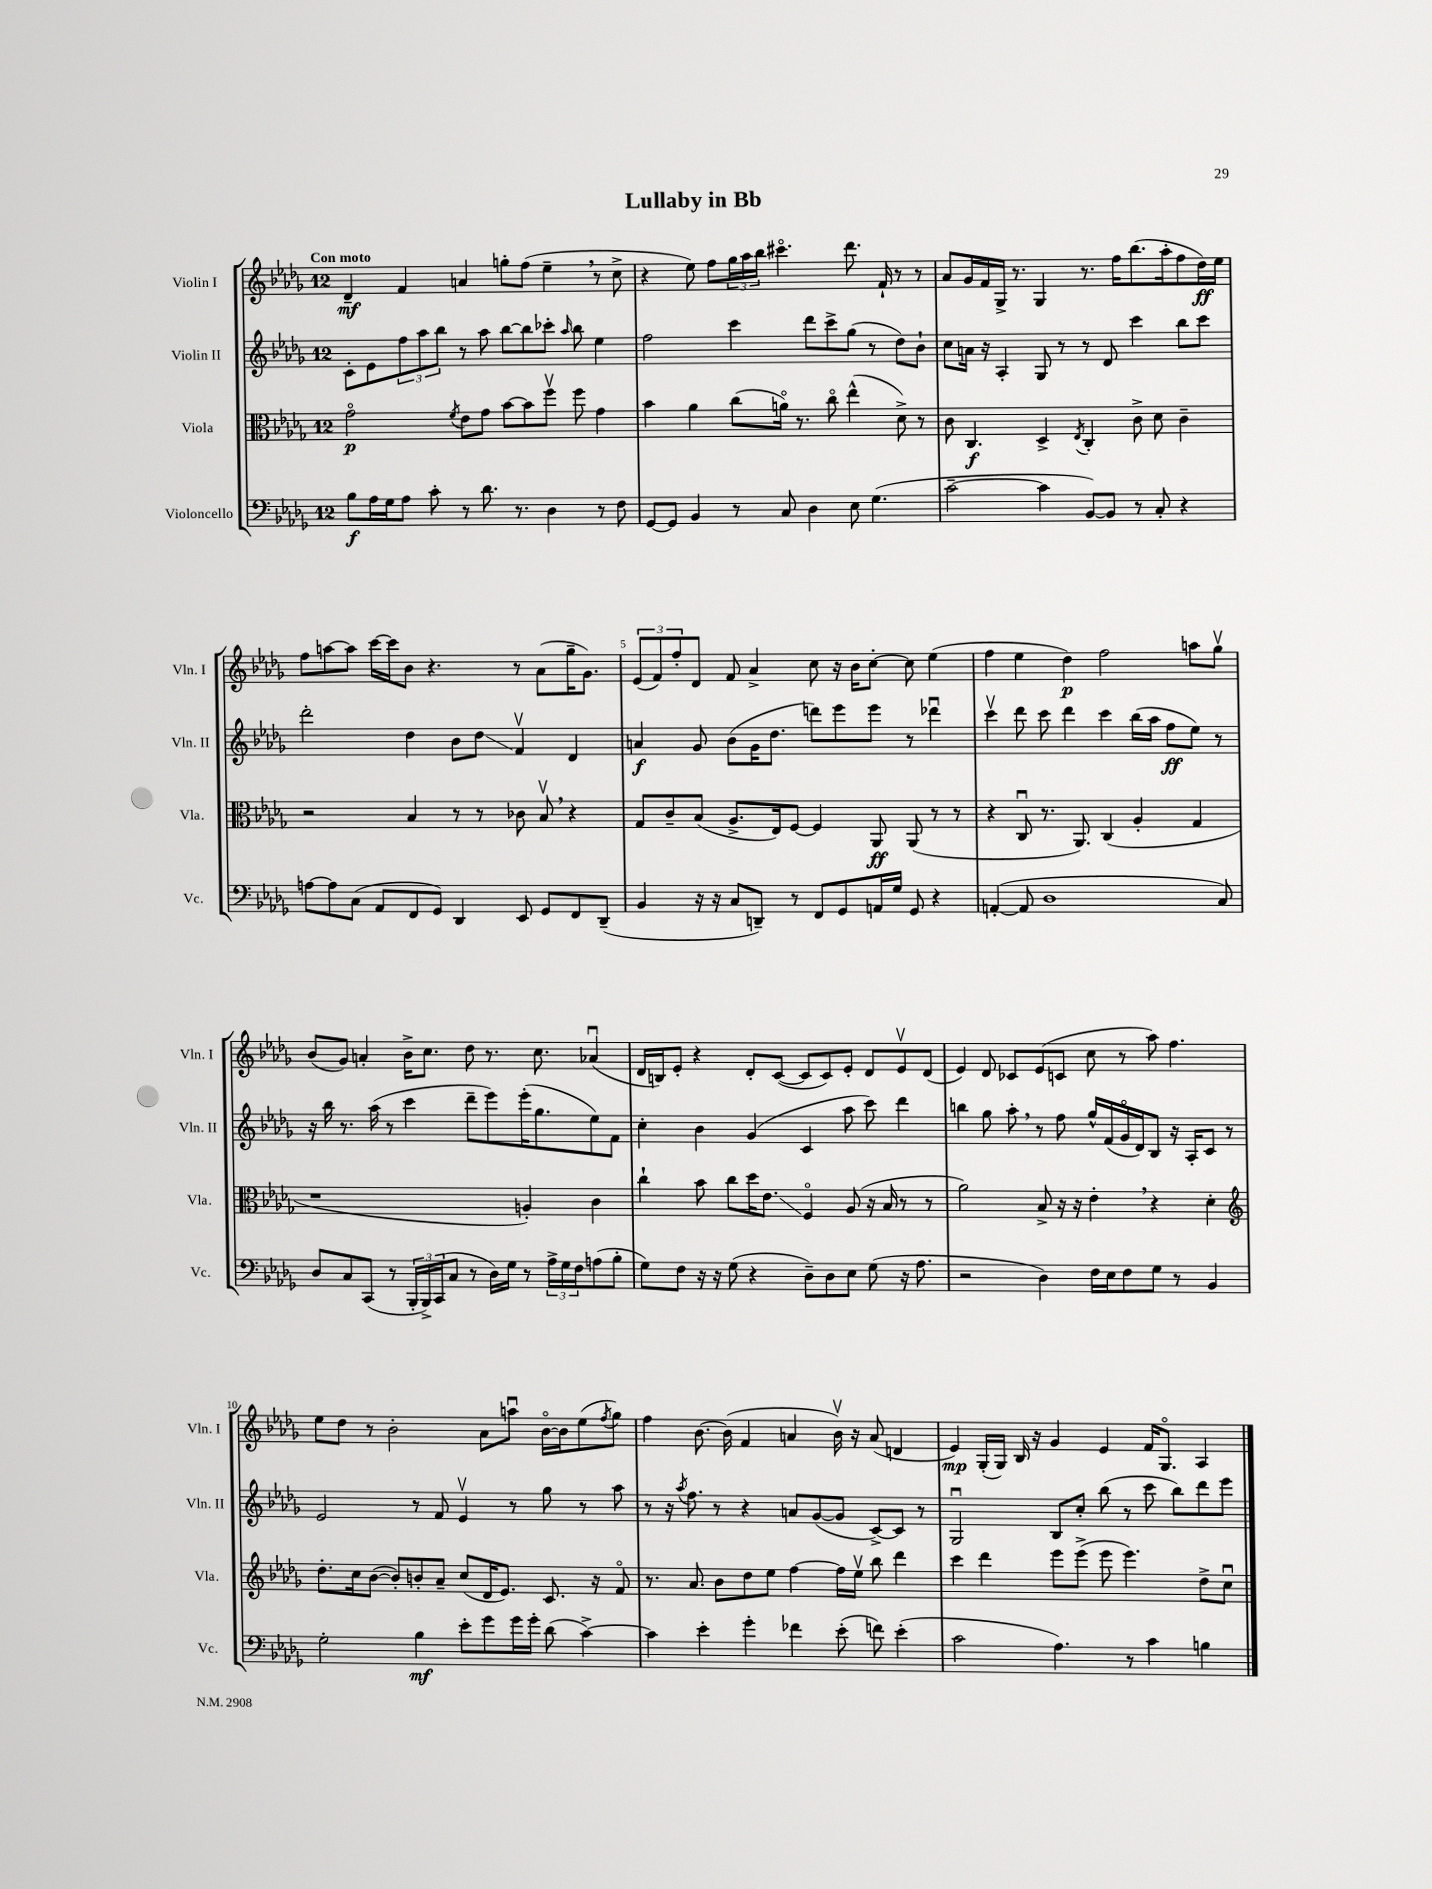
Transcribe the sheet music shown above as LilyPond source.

\header { title = "Lullaby in Bb" }
<<
\new StaffGroup <<
\new Staff = "s0" \with { instrumentName = "Violin I" shortInstrumentName = "Vln. I" } {
    \clef treble \key des \major \once \override Staff.TimeSignature.style = #'single-digit \time 12/8 \tempo "Con moto"
    des'4--\mf f'4 a'4 g''8-. f''8( ees''4-- \breathe r8 c''8-> |
    r4 ees''8) f''8 \tuplet 3/2 { ges''16 aes''16 bes''16 } cis'''4.\flageolet des'''8. f'16-! r8 r8 |
    aes'8 ges'16 f'16 ges16-> r8. ges4 r8. f''16 bes''8.( aes''16-. f''8 des''16\ff) ees''16 |
    f''8 a''8~ a''8 c'''16~ c'''16 bes'8 r4. r8 aes'8( ges''16-- ges'8.) |
    \tuplet 3/2 { ees'8( f'8) f''8-. } des'8 f'8 aes'4-> c''8 r16 bes'16 c''8~-. c''8 ees''4( |
    f''4 ees''4 des''4\p) f''2 a''8 ges''8\upbow |
    bes'8( ges'8) a'4-. bes'16-> c''8. des''8 r8. c''8. aes'4\downbow( |
    des'16 b16) ees'8-. r4 des'8-. c'8~( c'8 c'8) ees'8-. des'8 ees'8\upbow des'8( |
    ees'4) des'8 ces'8 ees'8( c'8 c''8 r8 aes''8) f''4. |
    ees''8 des''8 r8 bes'2-. aes'8 a''8\downbow bes'16~\flageolet bes'16 ees''8( \acciaccatura { f''8 } ges''8) |
    f''4 bes'8.~ bes'16( f'4 a'4 bes'16\upbow) r16 a'8( d'4 |
    ees'4\mp) ges16-.( ges16) bes16 r16 ges'4 ees'4 f'16 ges8.\flageolet aes4 \bar "|." |
}
\new Staff = "s1" \with { instrumentName = "Violin II" shortInstrumentName = "Vln. II" } {
    \clef treble \key des \major \once \override Staff.TimeSignature.style = #'single-digit \time 12/8
    c'8-. ees'8 \tuplet 3/2 { f''8 aes''8 bes''8 } r8 aes''8 bes''8~ bes''8 ces'''8-. \grace { aes''16 } bes''8 ees''4 |
    f''2 c'''4 des'''8 c'''8-> ges''8( r8 des''8) bes'8-! |
    c''8 a'16 r16 aes4-. ges8 r8 r8 des'8 c'''4 bes''8 c'''8 |
    des'''2-. des''4 bes'8 des''8\glissando f'4\upbow des'4 |
    a'4\f ges'8 bes'8( ges'16 des''8. d'''8) ees'''8 ees'''8 r8 des'''4\downbow |
    c'''4\upbow des'''8 c'''8 des'''4 c'''4 bes''16( aes''16 f''8\ff ees''8) r8 |
    r16 bes''16 r8. aes''16( r8 c'''4 des'''8-- ees'''8) ees'''16-.( ges''8. ees''8) f'8 |
    c''4-. bes'4 ges'4( c'4 aes''8 c'''8) des'''4 |
    b''4 ges''8 aes''8-. \breathe r8 f''8 ges''16-^ f'16( ges'16\flageolet des'16) bes8 r16 aes16-. c'8 r8 |
    ees'2 r8 f'8 ees'4\upbow r8 ges''8 r8 aes''8 |
    r8 r16 \acciaccatura { aes''8 } f''8. r8 r4 a'8 ges'8~( ges'8 c'8~->) c'8 r8 |
    ges2\downbow bes8 c''8-. bes''8( r8 c'''8 bes''8) des'''8 ees'''8 \bar "|." |
}
\new Staff = "s2" \with { instrumentName = "Viola" shortInstrumentName = "Vla." } {
    \clef alto \key des \major \once \override Staff.TimeSignature.style = #'single-digit \time 12/8
    ges'2\flageolet\p \acciaccatura { f'8 } ees'8 ges'8 bes'8~ bes'8 f''8\upbow f''8 ges'4 |
    bes'4 aes'4 c''8( a'16\flageolet) r8. c''8\flageolet ees''4-^( des'8->) r8 |
    c'8 c4.\f des4-> \acciaccatura { ees8 } c4-. c'8-> des'8 c'4-- |
    r2 bes4 r8 r8 ces'8 bes8\upbow \breathe r4 |
    ges8 c'8-- bes8( aes8.-> ees16) f8~ f4 aes,8\ff aes,8( r8 r8 |
    r4 c8\downbow r8. aes,8.) c4( aes4-. ges4 |
    r1 a4-.) c'4 |
    c''4-! bes'8 c''8 des''16 ees'8.\glissando f4\flageolet aes8( r16 bes16 r8 r8 |
    aes'2) bes8-> r16 r16 ees'4-. \breathe r4 des'4-. |
    \clef treble des''8.-. c''16 bes'8~( bes'8-.) b'8-. aes'8-- c''8( des'16 ees'8.) c'8. r16 f'8\flageolet |
    r8. aes'8. bes'8 des''8 ees''8 f''4~ f''16 ees''16\upbow bes''8 des'''4 |
    c'''4 des'''4 ees'''8 ees'''8->( ees'''8 ees'''4.) des''8-> c''8\downbow \bar "|." |
}
\new Staff = "s3" \with { instrumentName = "Violoncello" shortInstrumentName = "Vc." } {
    \clef bass \key des \major \once \override Staff.TimeSignature.style = #'single-digit \time 12/8
    bes8\f aes16 ges16 aes8 c'8-. r8 des'8. r8. des4 r8 f8 |
    ges,8~ ges,8 bes,4 r8 c8 des4 ees8 ges4.( |
    c'2~-- c'4 bes,8~) bes,8 r8 c8-. r4 |
    a8~ a8 c8( aes,8 f,8 ges,8) des,4 ees,8 ges,8 f,8 des,8--( |
    bes,4 r16 r16 c8 d,8--) r8 f,8 ges,8 a,16 ges16 ges,8 r4 |
    a,4~-.( a,8 des1 c8) |
    des8 c8 c,8( r8 \tuplet 3/2 { bes,,16-. bes,,16->) c,16( } c8 r8 des16) ges16 r8 \tuplet 3/2 { aes16-> ges16 f16 } a8( bes8-. |
    ges8) f8 r16 r16 ges8( r4 des8--) des8 ees8 ges8( r16 aes8. |
    r2 des4) f16 ees16 f8 ges8 r8 bes,4 |
    ges2-. bes4\mf ees'8-. ges'8 ges'16 ges'16-. des'8( c'4~->) |
    c'4 ees'4-. ges'4-. fes'4 ees'8-.( f'8) ees'4-.( |
    c'2 aes4.) r8 c'4 b4 \bar "|." |
}
>>
>>
\layout { \context { \Score \override BarNumber.break-visibility = ##(#f #t #t) barNumberVisibility = #(every-nth-bar-number-visible 5) } }
